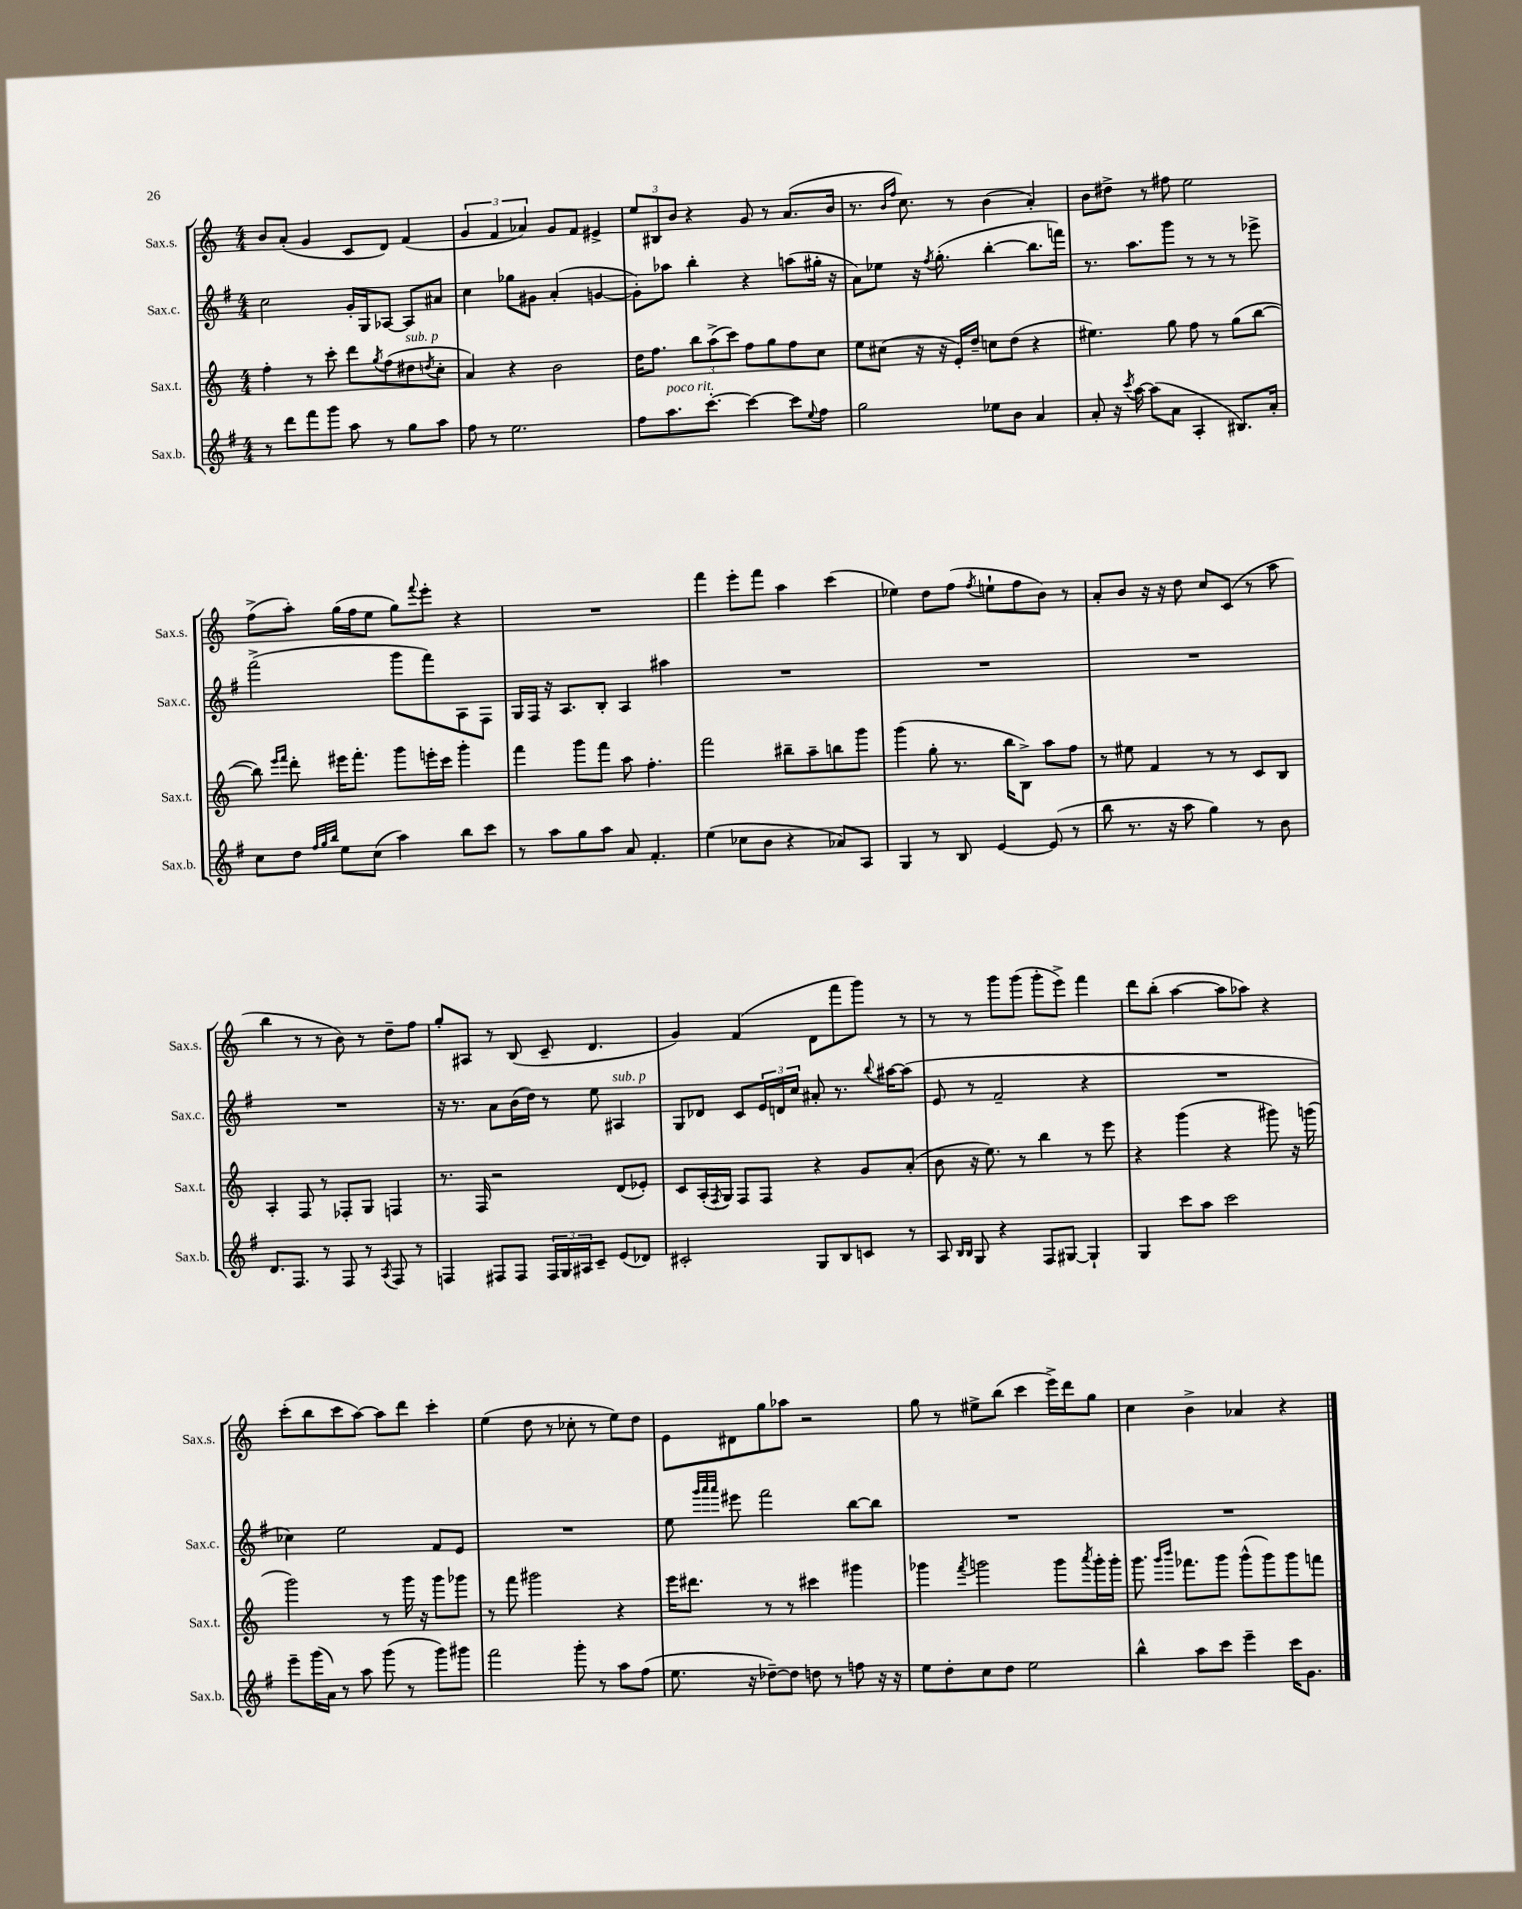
<<
\new StaffGroup <<
\new Staff = "s0" \with { instrumentName = "Sax.s." shortInstrumentName = "Sax.s." } {
    \clef treble \key c \major \numericTimeSignature \time 4/4
    b'8 a'8-.( g'4 c'8 d'8) f'4( |
    \tuplet 3/2 { g'4 f'4 aes'4) } g'8 f'8 eis'4-> |
    \tuplet 3/2 { e''8 bis8 b'8 } r4 g'8 r8 a'8.( b'16 |
    r8. \grace { b'16 f''16 } c''8.) r8 b'4( a'4-.) |
    b'8 dis''8-> r8 fis''8 e''2 |
    f''8->( a''8-.) g''16( f''16 e''8 g''8) \appoggiatura { f'''8 } e'''8-. r4 |
    R1 |
    f'''4 e'''8-. f'''8 a''4 c'''4( |
    ees''4) d''8 f''8( \acciaccatura { f''8 } e''8-! f''8 b'8) r8 |
    a'8-. b'8 r16 r16 d''8 c''8 c'8( r8 a''8 |
    b''4 r8 r8 b'8) r8 d''8-- f''8 |
    g''8-. ais8 r8 b8( c'8-- d'4. |
    g'4) f'4( d'8 f'''8 g'''8) r8 |
    r8 r8 g'''8 g'''8( g'''8-. e'''8->) f'''4 |
    d'''8 b''8-.( a''4~ a''8 aes''8) r4 |
    c'''8-.( b''8 c'''8 a''8~) a''8 d'''8 c'''4-. |
    e''4( d''8 r8 ces''8-. r8 e''8) d''8 |
    e'8 dis'8 g''8 aes''8 r2 |
    g''8 r8 eis''8-> b''8( c'''4 e'''16->) d'''16 g''8 |
    c''4 b'4-> aes'4 r4 \bar "|." |
}
\new Staff = "s1" \with { instrumentName = "Sax.c." shortInstrumentName = "Sax.c." } {
    \clef treble \key g \major \numericTimeSignature \time 4/4
    c''2 g'16-. g16 aes8~ aes8 ais'8 |
    c''4 ges''8 gis'8 a'4-.( g'4~ |
    g'8-.) aes''8 b''4-. r4 a''8( gis''16-. r16 |
    a'8) ees''8 r16 \acciaccatura { fis''8 } g''8.-.( b''4~-. b''8. f'''16) |
    r8. a''8. g'''8 r8 r8 r8 ees'''8-> |
    fis'''2->( g'''8 fis'''8) a8 fis8 |
    g16 fis16 r16 a8. b8-. a4 ais''4 |
    R1 |
    R1 |
    R1 |
    R1 |
    r16 r8. a'8 b'16( d''16) r8 e''8 ais4^\markup { \italic "sub. p" } |
    g8 des'8 c'8 \tuplet 3/2 { e'16 d'16 c''16 } ais'8-. r8. \appoggiatura { b''8 } ais''16~ ais''8( |
    e'8 r8 fis'2-- r4 |
    R1 |
    ces''4) e''2 fis'8 e'8 |
    R1 |
    e''8 \grace { g'''32 a'''32 a'''32 } eis'''8 fis'''2 b''8~ b''8 |
    R1 |
    R1 \bar "|." |
}
\new Staff = "s2" \with { instrumentName = "Sax.t." shortInstrumentName = "Sax.t." } {
    \clef treble \key c \major \numericTimeSignature \time 4/4
    f''4-. r8 c'''8-. d'''8 \acciaccatura { g''8 } f''8( dis''8^\markup { \italic "sub. p" } \acciaccatura { d''8 } c''8-. |
    a'4) r4 b'2 |
    d''16 f''8. \tuplet 3/2 { b''8 a''8->( c'''8) } f''8 g''8 f''8 c''8 |
    e''8 cis''8( r16 r16 e'16-.) d''16-- c''8 d''8( r4 |
    eis''4.) g''8 f''8 r8 g''8( b''8~ |
    b''8) \grace { e'''16 f'''16 } d'''8-. eis'''16 f'''8.-. g'''8 e'''16-. c'''16 g'''4-. |
    f'''4 g'''8 f'''8 a''8 f''4.-. |
    f'''2 bis''8-- a''8-- b''8 g'''8 |
    g'''4( g''8-. r8. b''16 b8->) a''8 f''8 |
    r8 eis''8 f'4 r8 r8 c'8 b8 |
    a4-. f8 r8 fes8-. g8 f4 |
    r8. f16 r2 d'8( ees'8-.) |
    c'8 a16-.( \acciaccatura { f8 } g16) f8 f8 r4 g'8 a'8-.( |
    b'8 r16 e''8.) r8 b''4 r8 e'''8 |
    r4 g'''4( r4 gis'''8) r16 g'''16( |
    g'''2) r8 g'''16 r16 g'''8 ges'''8 |
    r8 f'''8 gis'''2 r4 |
    e'''16 dis'''8. r8 r8 cis'''4 gis'''4 |
    ges'''4 \acciaccatura { f'''8 } g'''2 g'''8 \acciaccatura { a'''8 } g'''16-. g'''16-. |
    g'''8. \grace { g'''16 b'''16 } fes'''8. g'''8 g'''8-^( g'''8) g'''8 f'''8 \bar "|." |
}
\new Staff = "s3" \with { instrumentName = "Sax.b." shortInstrumentName = "Sax.b." } {
    \clef treble \key g \major \numericTimeSignature \time 4/4
    r8 d'''8 fis'''8 g'''8 a''8 r8 g''8 a''8 |
    fis''8 r8 e''2. |
    fis''8 a''8.^\markup { \italic "poco rit." } c'''8.~-. c'''4~ c'''8 \appoggiatura { e''8 } fis''8 |
    g''2 ees''8 b'8 a'4 |
    a'8-. r16 \acciaccatura { c'''8 } a''16~ a''8( a'8 a4-. bis8.) a'16-. |
    c''8 d''8 \grace { fis''32 g''32 b''32 } e''8 c''8( a''4) b''8 c'''8 |
    r8 a''8 g''8 a''8 a'8 fis'4.-. |
    e''4( ces''8 b'8 r4 aes'8) a8 |
    g4 r8 b8 e'4~ e'8( r8 |
    b''8 r8. r16 a''8 g''4) r8 b'8 |
    d'8. fis8. r8 fis8 r8 \acciaccatura { a8 } fis8 r8 |
    f4 fis8 fis8 \tuplet 3/2 { fis16 g16 ais16 } c'8-- e'8( des'8) |
    cis'2-. g8 b8 c'8 r8 |
    a8 \grace { b16 b16 } g8 r4 fis8 gis8~ gis4-! |
    g4 c'''8 a''8 c'''2 |
    e'''8-- g'''16( a'16) r8 a''8 g'''8( r8 g'''8) gis'''8 |
    fis'''2 g'''8-. r8 a''8 fis''8( |
    e''8. r16 des''8~--) des''8 d''8 r8 f''8 r16 r16 |
    e''8 d''8-. c''8 d''8 e''2 |
    b''4-^ a''8 c'''8 e'''4-- c'''16 g'8. \bar "|." |
}
>>
>>
\layout { \context { \Score \remove "Bar_number_engraver" } }
